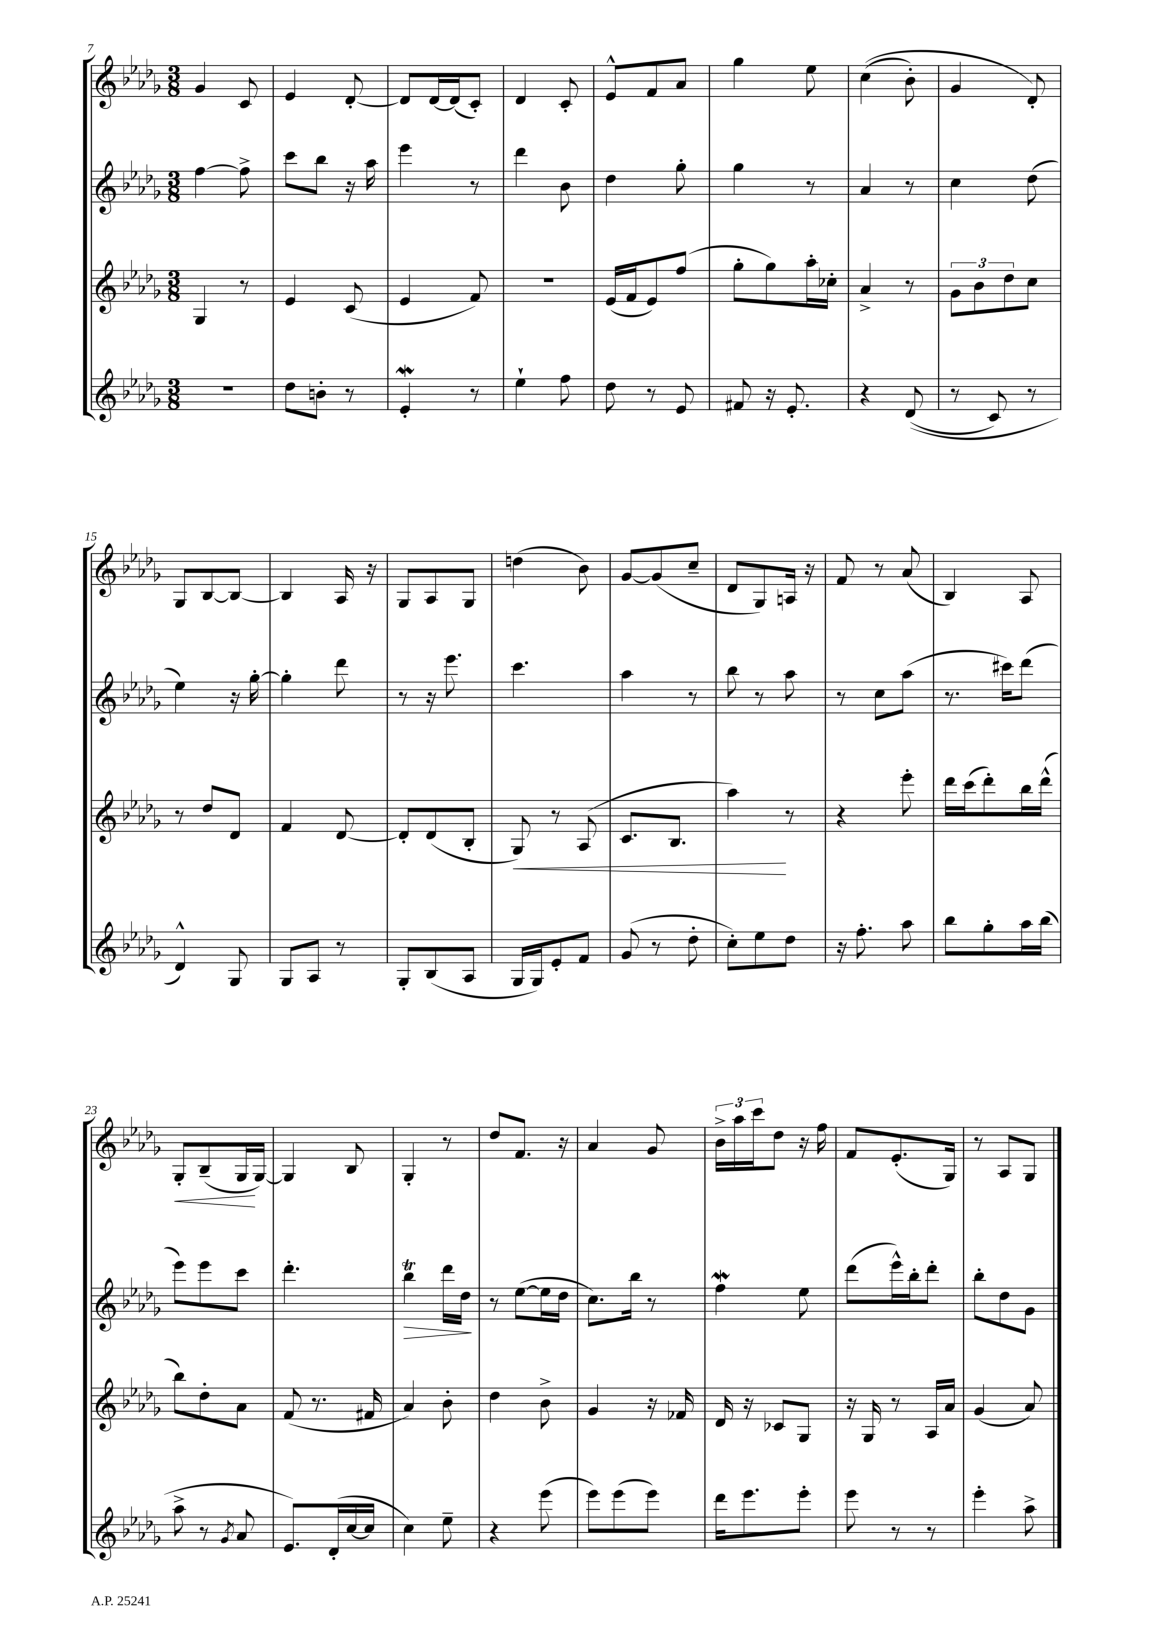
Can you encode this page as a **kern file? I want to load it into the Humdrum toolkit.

**kern	**kern	**kern	**kern
*staff4	*staff3	*staff2	*staff1
*clefG2	*clefG2	*clefG2	*clefG2
*k[b-e-a-d-g-]	*k[b-e-a-d-g-]	*k[b-e-a-d-g-]	*k[b-e-a-d-g-]
*M3/8	*M3/8	*M3/8	*M3/8
4.r	4G-/	[4ff\	4g-/
.	8r	8ff^\]	8c/
=	=	=	=
8dd-\L	4e-/	8ccc\L	4e-/
8b'\J	.	8bb-\J	.
8r	(8c/	16r	[8d-'/
.	.	16aa-\	.
=	=	=	=
4e-'/	4e-/	4eee-\	8d-/]L
.	.	.	[16d-/L
.	.	.	(16d-/]J
8r	8f/)	8r	8c'/J)
=	=	=	=
4ee-`\	4.r	4ddd-\	4d-/
8ff\	.	8b-\	8c'/
=	=	=	=
8dd-\	(16e-/LL	4dd-\	8e-^^/L
.	16f/J	.	.
8r	8e-/)	.	8f/
8e-/	(8ff/J	8gg-'\	8a-/J
=	=	=	=
8f#/	8gg-'\L	4gg-\	4gg-\
16r	8gg-\)	.	.
8.e-'/	.	.	.
.	16aa-'\L	8r	8ee-\
.	16cc-'\JJ	.	.
=	=	=	=
4r	4a-^/	4a-/	&((4cc\
&((8d-/	8r	8r	8b-'\)
=	=	=	=
8r	12g-\L	4cc\	4g-/
.	12b-\	.	.
8c/)	.	.	.
.	12dd-\	.	.
8r	8cc\J	(8dd-\	8d-'/&)
=	=	=	=
4d-^^/&)	8r	4ee-\)	8G-/L
.	8dd-/L	.	[8B-/
8G-/	8d-/J	16r	8B-/_J
.	.	[16gg-'\	.
=	=	=	=
8G-/L	4f/	4gg-'\]	4B-/]
8A-/J	.	.	.
8r	[8d-/	8ddd-\	16A-/
.	.	.	16r
=	=	=	=
8G-'/L	8d-'/]L	8r	8G-/L
(8B-/	(8d-/	16r	8A-/
.	.	8.eee-\	.
8A-/J	8B-'/J	.	8G-/J
=	=	=	=
16G-/LL	8G-/)	4.ccc\	(4dd\
16G-/J)	.	.	.
8e-'/	8r	.	.
8f/J	(8A-/	.	8b-\)
=	=	=	=
(8g-/	8.c/L	4aa-\	[8g-/L
8r	.	.	(8g-/]
.	8.B-/J	.	.
8dd-'\	.	8r	8cc~/J
=	=	=	=
8cc'\L)	4aa-\)	8bb-\	8d-/L
8ee-\	.	8r	8G-/)
8dd-\J	8r	8aa-\	16A/Jk
.	.	.	16r
=	=	=	=
16r	4r	8r	8f/
8.ff'\	.	.	.
.	.	8cc\L	8r
8aa-\	8eee-'\	(8aa-\J	(8a-/
=	=	=	=
8bb-\L	16ddd-\LL	8.r	4B-/)
.	(16ccc\J	.	.
8gg-'\	8ddd-'\)	.	.
.	.	16ccc#\LK)	.
16aa-\L	16bb-\L	(8ddd-\J	8A-/
(16bb-\JJ	(16ddd-^^\JJ	.	.
=	=	=	=
8aa-^\	8bb-\L)	8eee-\L)	8G-'/L
8r	8dd-'\	8eee-\	(8B-~/
8qg-/	.	.	.
8a-/	8a-\J	8ccc\J	16G-/L
.	.	.	[16G-/JJ)
=	=	=	=
8.e-/L)	(8f/	4.ddd-'\	4G-/]
.	8.r	.	.
(16d-'/L	.	.	.
[16cc/	.	.	8B-/
16cc/]JJ	16f#/	.	.
=	=	=	=
4cc\)	4a-/)	4bb-\	4G-'/
8ee-~\	8b-'\	16ddd-\LL	8r
.	.	16dd-\JJ	.
=	=	=	=
4r	4dd-\	8r	8dd-/L
.	.	([8ee-\L	8.f/J
(8eee-\	8b-^\	16ee-\]L	.
.	.	16dd-\JJ	16r
=	=	=	=
8eee-\L)	4g-/	8.cc\L)	4a-/
(8eee-\	.	.	.
.	.	16bb-\Jk	.
8eee-\J)	16r	8r	8g-/
.	16f-/	.	.
=	=	=	=
16ddd-\LK	16d-/	4ff\	24b-^\LL
.	.	.	24aa-\
8.eee-\	16r	.	.
.	.	.	24ccc\J
.	8c-/L	.	8dd-\J
8eee-'\J	8G-/J	8ee-\	16r
.	.	.	16ff\
=	=	=	=
8eee-\	16r	(8ddd-\L	8f/L
.	16G-/	.	.
8r	8r	16eee-^^\L)	(8.e-'/
.	.	16bb-'\J	.
8r	16A-/LL	8ddd-'\J	.
.	16a-/JJ	.	16G-/Jk)
=	=	=	=
4eee-'\	(4g-/	8bb-'\L	8r
.	.	8dd-\	8A-/L
8aa-^\	8a-/)	8g-\J	8G-/J
==	==	==	==
*-	*-	*-	*-
